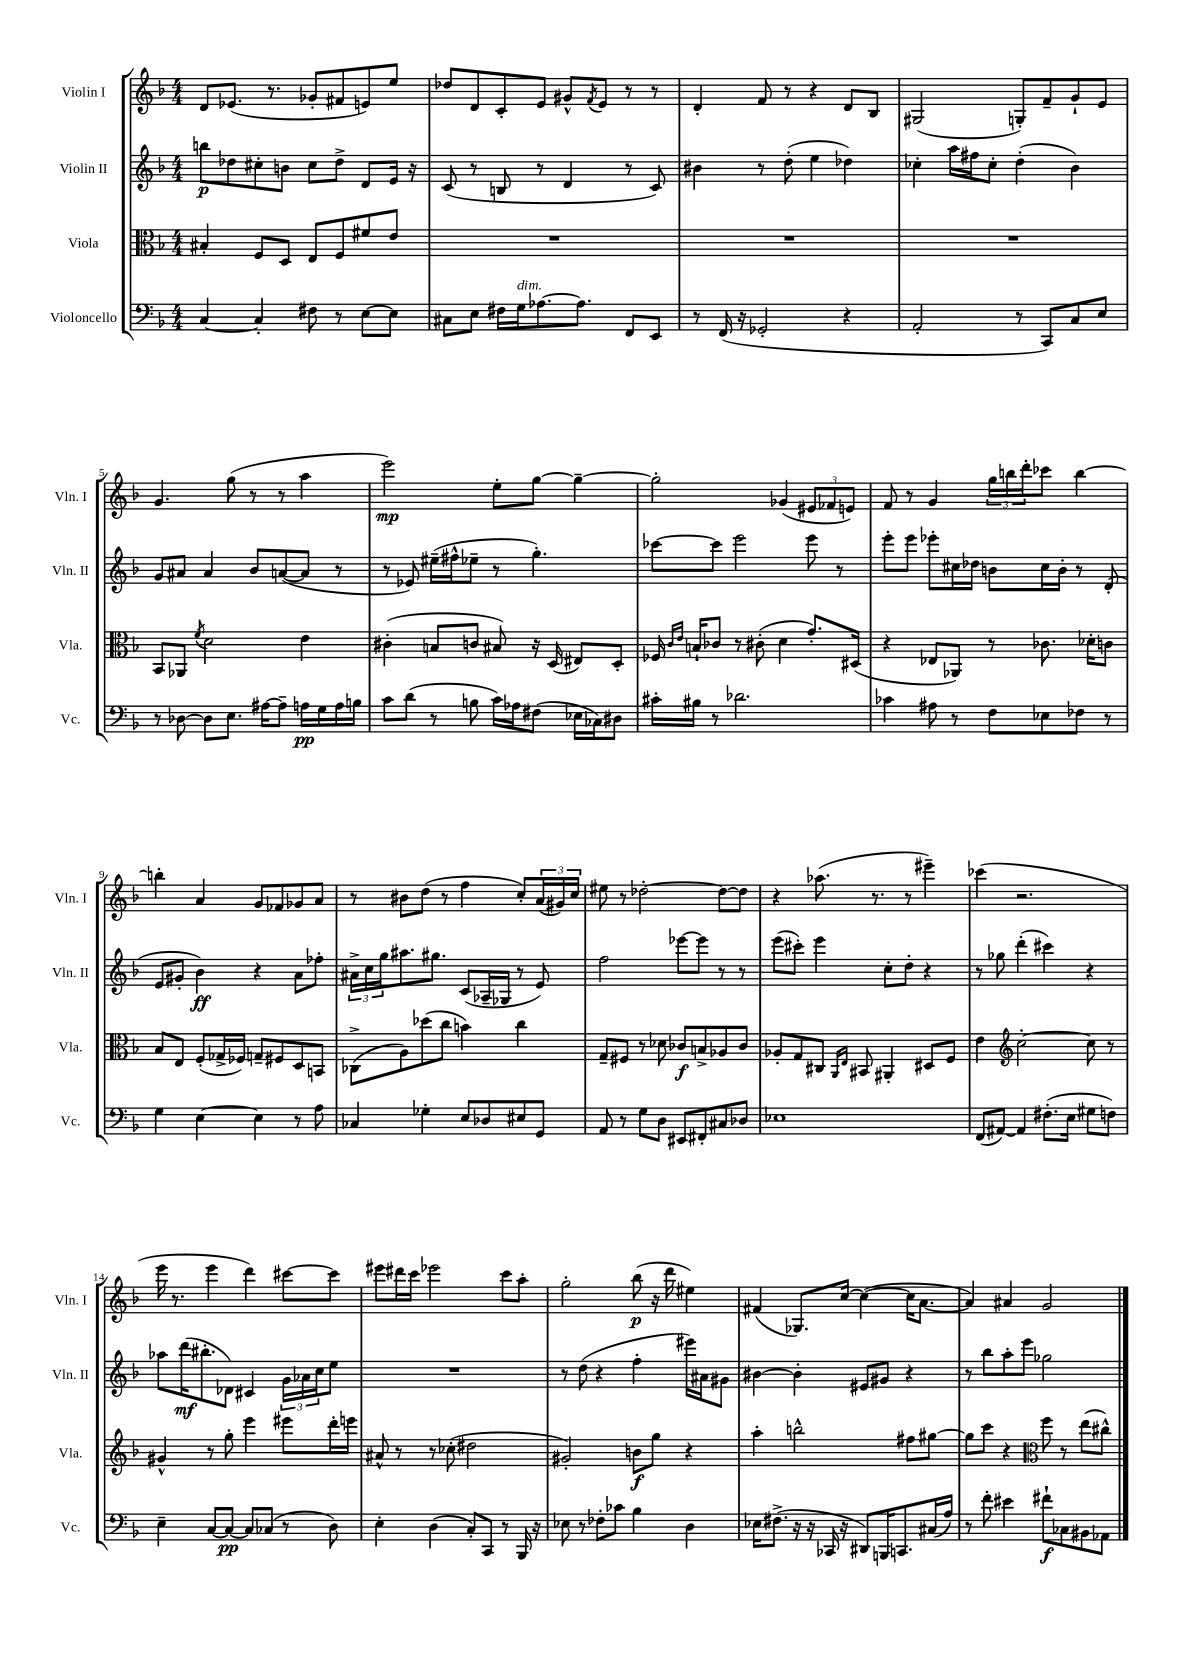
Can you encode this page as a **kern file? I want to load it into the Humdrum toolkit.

**kern	**dynam	**kern	**dynam	**kern	**dynam	**kern	**dynam
*part4	*part4	*part3	*part3	*part2	*part2	*part1	*part1
*staff4	*staff4	*staff3	*staff3	*staff2	*staff2	*staff1	*staff1
*I"Violoncello	*	*I"Viola	*	*I"Violin II	*	*I"Violin I	*
*I'Vc.	*	*I'Vla.	*	*I'Vln. II	*	*I'Vln. I	*
*clefF4	*	*clefC3	*	*clefG2	*	*clefG2	*
*k[b-]	*	*k[b-]	*	*k[b-]	*	*k[b-]	*
*M4/4	*	*M4/4	*	*M4/4	*	*M4/4	*
=1	=1	=1	=1	=1	=1	=1	=1
[4C/	.	4B#X'/	.	8bbn\L	p	8d/L	.
.	.	.	.	8dd-X\	.	(8.e-X/J	.
4C'/]	.	8F/L	.	8cc#X'\	.	.	.
.	.	.	.	.	.	8.r	.
.	.	8D/J	.	8bn\J	.	.	.
8F#X\	.	8E/L	.	8cc#\L	.	8g-X'/L	.
8r	.	8F/	.	8dd-^\J	.	8f#X/	.
[8E\L	.	8f#X/	.	8d/L	.	8en/)	.
8E\J]	.	8e/J	.	16e/Jk	.	8ee/J	.
.	.	.	.	16r	.	.	.
=2	=2	=2	=2	=2	=2	=2	=2
8C#X\L	.	1r	.	(8c/	.	8dd-X/L	.
8E\J	.	.	.	8r	.	8d/	.
16F#X\LL	.	.	.	8Bn/	.	8c'/	.
!LO:TX:a:i:t=dim.	!	!	!	!	!	!	!
16G\J	.	.	.	.	.	.	.
[8.A-X\	.	.	.	8r	.	8e/J	.
.	.	.	.	4d/	.	8g#X^^/L	.
8.A-\J]	.	.	.	.	.	.	.
.	.	.	.	.	.	8qf/	.
.	.	.	.	.	.	8e/J	.
8FF/L	.	.	.	8r	.	8r	.
8EE/J	.	.	.	8c/)	.	8r	.
=3	=3	=3	=3	=3	=3	=3	=3
8r	.	1r	.	4b#X\	.	4d'/	.
(16FF/	.	.	.	.	.	.	.
16r	.	.	.	.	.	.	.
2GG-X'/	.	.	.	8r	.	8f/	.
.	.	.	.	(8dd'\	.	8r	.
.	.	.	.	4ee\	.	4r	.
4r	.	.	.	4dd-X\)	.	8d/L	.
.	.	.	.	.	.	8B-/J	.
=4	=4	=4	=4	=4	=4	=4	=4
2AA'/	.	1r	.	4cc-X'\	.	(2G#X/	.
.	.	.	.	16aa\LL	.	.	.
.	.	.	.	16ff#X\J	.	.	.
.	.	.	.	8cc-'\J	.	.	.
8r	.	.	.	(4dd'\	.	8Gn'/L)	.
8CC/L)	.	.	.	.	.	8f~/	.
8C/	.	.	.	4b-\)	.	8g`/	.
8E/J	.	.	.	.	.	8e/J	.
!!LO:LB:g=z
=5	=5	=5	=5	=5	=5	=5	=5
8r	.	8BB-/L	.	8g/L	.	4.g/	.
[8D-X\	.	8AA-X/J	.	8a#X/J	.	.	.
.	.	8qf/	.	.	.	.	.
8D-\L]	.	2d\	.	4a#/	.	.	.
8.E\J	.	.	.	.	.	(8gg\	.
.	.	.	.	8b-/L	.	8r	.
[16A#X\KL	.	.	.	.	.	.	.
8A#~\J]	.	.	.	([8an/	.	8r	.
16An\LL	pp	4e\	.	8a/J]	.	4aa\	.
16G\	.	.	.	.	.	.	.
16A\	.	.	.	8r	.	.	.
16Bn\JJ	.	.	.	.	.	.	.
=6	=6	=6	=6	=6	=6	=6	=6
8c\L	.	(4c#X'\	.	8r	.	2eee\)	mp
(8d\J	.	.	.	8e-X/)	.	.	.
8r	.	8Bn/L	.	(16ee#X~\LL	.	.	.
.	.	.	.	16ff#X^^\J	.	.	.
8Bn\	.	8cn/J	.	8ee-X~\J	.	.	.
16c\LL)	.	8B#X/)	.	8r	.	8ee'\L	.
16A-X\J	.	.	.	.	.	.	.
(8F#X\J	.	16r	.	4.gg'\)	.	[8gg\J	.
.	.	(16D/	.	.	.	.	.
16E-X\LL	.	8E#X/L)	.	.	.	4gg~\_	.
16C-X\J)	.	.	.	.	.	.	.
8D#X\J	.	8D'/J	.	.	.	.	.
=7	=7	=7	=7	=7	=7	=7	=7
16c#X'\LL	.	16F-X/	.	[8ccc-X\L	.	2gg'\]	.
.	.	16qqc/LL	.	.	.	.	.
.	.	16qqe/JJ	.	.	.	.	.
16B#X\JJ	.	16Bn`/KL	.	.	.	.	.
8r	.	8c-X/J	.	8ccc-\J]	.	.	.
2.d-X\	.	8r	.	2eee\	.	.	.
.	.	(8c#X'\	.	.	.	.	.
.	.	4d\	.	.	.	(4g-X/	.
.	.	8.g'/L)	.	8eee\	.	12e#X/L	.
.	.	.	.	.	.	12f-X/	.
.	.	.	.	8r	.	.	.
.	.	.	.	.	.	12en/J)	.
.	.	(16D#X/Jk	.	.	.	.	.
=8	=8	=8	=8	=8	=8	=8	=8
4c-X\	.	4r	.	8eee'\L	.	8f/	.
.	.	.	.	8eee\J	.	8r	.
8A#X\	.	8E-X/L	.	8eee-X'\L	.	4g/	.
8r	.	8AA-X/J)	.	16cc#X\L	.	.	.
.	.	.	.	16dd-X\JJ	.	.	.
8F\L	.	8r	.	8bn\L	.	24gg\LL	.
.	.	.	.	.	.	24bbn\	.
.	.	.	.	.	.	24ddd'\J	.
8E-X\	.	8.c-X\	.	16cc#\L	.	8ccc-X\J	.
.	.	.	.	16b'\JJ	.	.	.
8F-X\J	.	.	.	8r	.	[4bb\	.
.	.	16d-X'\KL	.	.	.	.	.
8r	.	8cn\J	.	(8d'/	.	.	.
!!LO:LB:g=z
=9	=9	=9	=9	=9	=9	=9	=9
4G\	.	8B-/L	.	8e/L	.	4bbn'\]	.
.	.	8E/J	.	8g#X'/J	.	.	.
[4E\	.	(8F'/L	.	4b-\)	ff	4a/	.
.	.	16G-X^/L	.	.	.	.	.
.	.	16F-X/JJ)	.	.	.	.	.
4E\]	.	8Gn~/L	.	4r	.	8g/L	.
.	.	8F#X/	.	.	.	8f-X/	.
8r	.	8D/	.	8a\L	.	8g-X/	.
8A\	.	8BBn/J	.	8ff-X'\J	.	8a/J	.
=10	=10	=10	=10	=10	=10	=10	=10
4C-X/	.	(8C-X^\L	.	24a#X^\LL	.	8r	.
.	.	.	.	24cc\	.	.	.
.	.	.	.	24gg\J	.	.	.
.	.	8A\)	.	8.aa#X\	.	8b#X\L	.
4G-X'\	.	(8dd-X\	.	.	.	(8dd\J	.
.	.	.	.	8.gg#X\J	.	.	.
.	.	8cc\J	.	.	.	8r	.
8E/L	.	4bn\)	.	(8c/L	.	4ff\	.
8D-X/	.	.	.	16A-X~/L	.	.	.
.	.	.	.	16G-X/JJ	.	.	.
8E#X/	.	4cc\	.	8r	.	8cc'/L)	.
8GG/J	.	.	.	8e/)	.	(24a/L	.
.	.	.	.	.	.	24g#X/)	.
.	.	.	.	.	.	24cc/JJ	.
=11	=11	=11	=11	=11	=11	=11	=11
8AA/	.	8G~/L	.	2ff\	.	8ee#X\	.
8r	.	8F#X/J	.	.	.	8r	.
8G\L	.	8r	.	.	.	[2dd-X'\	.
8D\J	.	8d-X\	.	.	.	.	.
8EE#X/L	.	8c-X/L	f	[8eee-X\L	.	.	.
8FF#X'/	.	8Bn^/	.	8eee-\J]	.	.	.
8C#X/	.	8A-X/	.	8r	.	8dd-\L_	.
8D-X/J	.	8c-/J	.	8r	.	8dd-\J]	.
=12	=12	=12	=12	=12	=12	=12	=12
1E-X	.	8A-X'/L	.	(8eee\L	.	4r	.
.	.	8G/	.	8ccc#X'\J)	.	.	.
.	.	8C#X/J	.	4eee\	.	(8.aa-X\	.
.	.	16qqAA/LL	.	.	.	.	.
.	.	16qqE/JJ	.	.	.	.	.
.	.	8BB#X/	.	.	.	.	.
.	.	.	.	.	.	8.r	.
.	.	4AA#X'/	.	8cc'\L	.	.	.
.	.	.	.	8dd'\J	.	8r	.
.	.	8D#X/L	.	4r	.	4eee#X~\)	.
.	.	8F/J	.	.	.	.	.
=13	=13	=13	=13	=13	=13	=13	=13
(8FF/L	.	4e\	.	8r	.	(4ccc-X\	.
[8AA#X/J)	.	.	.	8gg-X\	.	.	.
*	*	*clefG2	*	*	*	*	*
4AA#/]	.	[2cc'\	.	(4ddd'\	.	2.r	.
(8.F#X'\L	.	.	.	4ccc#X\)	.	.	.
16E\Jk	.	.	.	.	.	.	.
8G#X\L	.	8cc\]	.	4r	.	.	.
8Fn\J)	.	8r	.	.	.	.	.
!!LO:LB:g=z
=14	=14	=14	=14	=14	=14	=14	=14
4E~\	.	4g#X^^/	.	8aa-X\L	.	16eee\	.
.	.	.	.	.	.	8.r	.
.	.	.	.	(16ddd\K	mf	.	.
.	.	.	.	8.bb#X'\	.	.	.
[8C/L	.	8r	.	.	.	4eee\	.
8C/J_	pp	8gg'\	.	8d-X\J)	.	.	.
8C/L]	.	4eee\	.	4c#X/	.	4ddd\)	.
(8C-X/J	.	.	.	.	.	.	.
8r	.	8eee#X\L	.	24g\LL	.	[8ccc#X\L	.
.	.	.	.	24a-X\	.	.	.
.	.	.	.	24cc\J	.	.	.
8D\)	.	16ddd'\L	.	8ee\J	.	8ccc#\J]	.
.	.	16eeen\JJ	.	.	.	.	.
=15	=15	=15	=15	=15	=15	=15	=15
4E'\	.	8a#X^^/	.	1r	.	8eee#X\L	.
.	.	8r	.	.	.	16ddd#X\L	.
.	.	.	.	.	.	16ccc\JJ	.
(4D\	.	8r	.	.	.	2eee-X\	.
.	.	(8cc-X'\	.	.	.	.	.
8C'/L)	.	2dd#X\	.	.	.	.	.
8CC/J	.	.	.	.	.	.	.
8r	.	.	.	.	.	8ccc\L	.
16BBB-/	.	.	.	.	.	8aa'\J	.
16r	.	.	.	.	.	.	.
=16	=16	=16	=16	=16	=16	=16	=16
8E-X\	.	2g#X'/)	.	8r	.	2gg'\	.
8r	.	.	.	(8dd\	.	.	.
8F-X'\L	.	.	.	4r	.	.	.
8c-X\J	.	.	.	.	.	.	.
4B-\	.	8bn\L	f	4ff'\	.	(8bb-\	p
.	.	8gg\J	.	.	.	16r	.
.	.	.	.	.	.	16ddd\	.
4D\	.	4r	.	16eee#X\LL)	.	4ee#X\)	.
.	.	.	.	16a#X\J	.	.	.
.	.	.	.	8g#X\J	.	.	.
=17	=17	=17	=17	=17	=17	=17	=17
16E-X\KL	.	4aa'\	.	[4b#X\	.	(4f#X/	.
(8.F#X^\J	.	.	.	.	.	.	.
16r	.	2bbn^^\	.	4b#'\]	.	8.G-X/L)	.
16r	.	.	.	.	.	.	.
16CC-X/	.	.	.	.	.	.	.
16r	.	.	.	.	.	[16cc/Jk	.
8DD#X/L)	.	.	.	8e#X/L	.	(4cc\_	.
16BBBn/K	.	.	.	8g#X/J	.	.	.
8.CCn/	.	.	.	.	.	.	.
.	.	8ff#X\L	.	4r	.	16cc\KL]	.
.	.	.	.	.	.	[8.a\J	.
(16C#X/L	.	[8gg#X\J	.	.	.	.	.
16A/JJ)	.	.	.	.	.	.	.
=18	=18	=18	=18	=18	=18	=18	=18
8r	.	8gg#\L]	.	8r	.	4a/])	.
8f'\	.	8ccc\J	.	8bb-\L	.	.	.
4e#X\	.	4r	.	8aa'\	.	4a#X/	.
.	.	.	.	8eee\J	.	.	.
*	*	*clefC3	*	*	*	*	*
8f#X`\L	f	8ff\	.	2gg-X\	.	2g/	.
8C-X\	.	8r	.	.	.	.	.
8BB#X\	.	(8ee\L	.	.	.	.	.
8AA-X\J	.	8cc#X^^\J)	.	.	.	.	.
==	==	==	==	==	==	==	==
*-	*-	*-	*-	*-	*-	*-	*-
